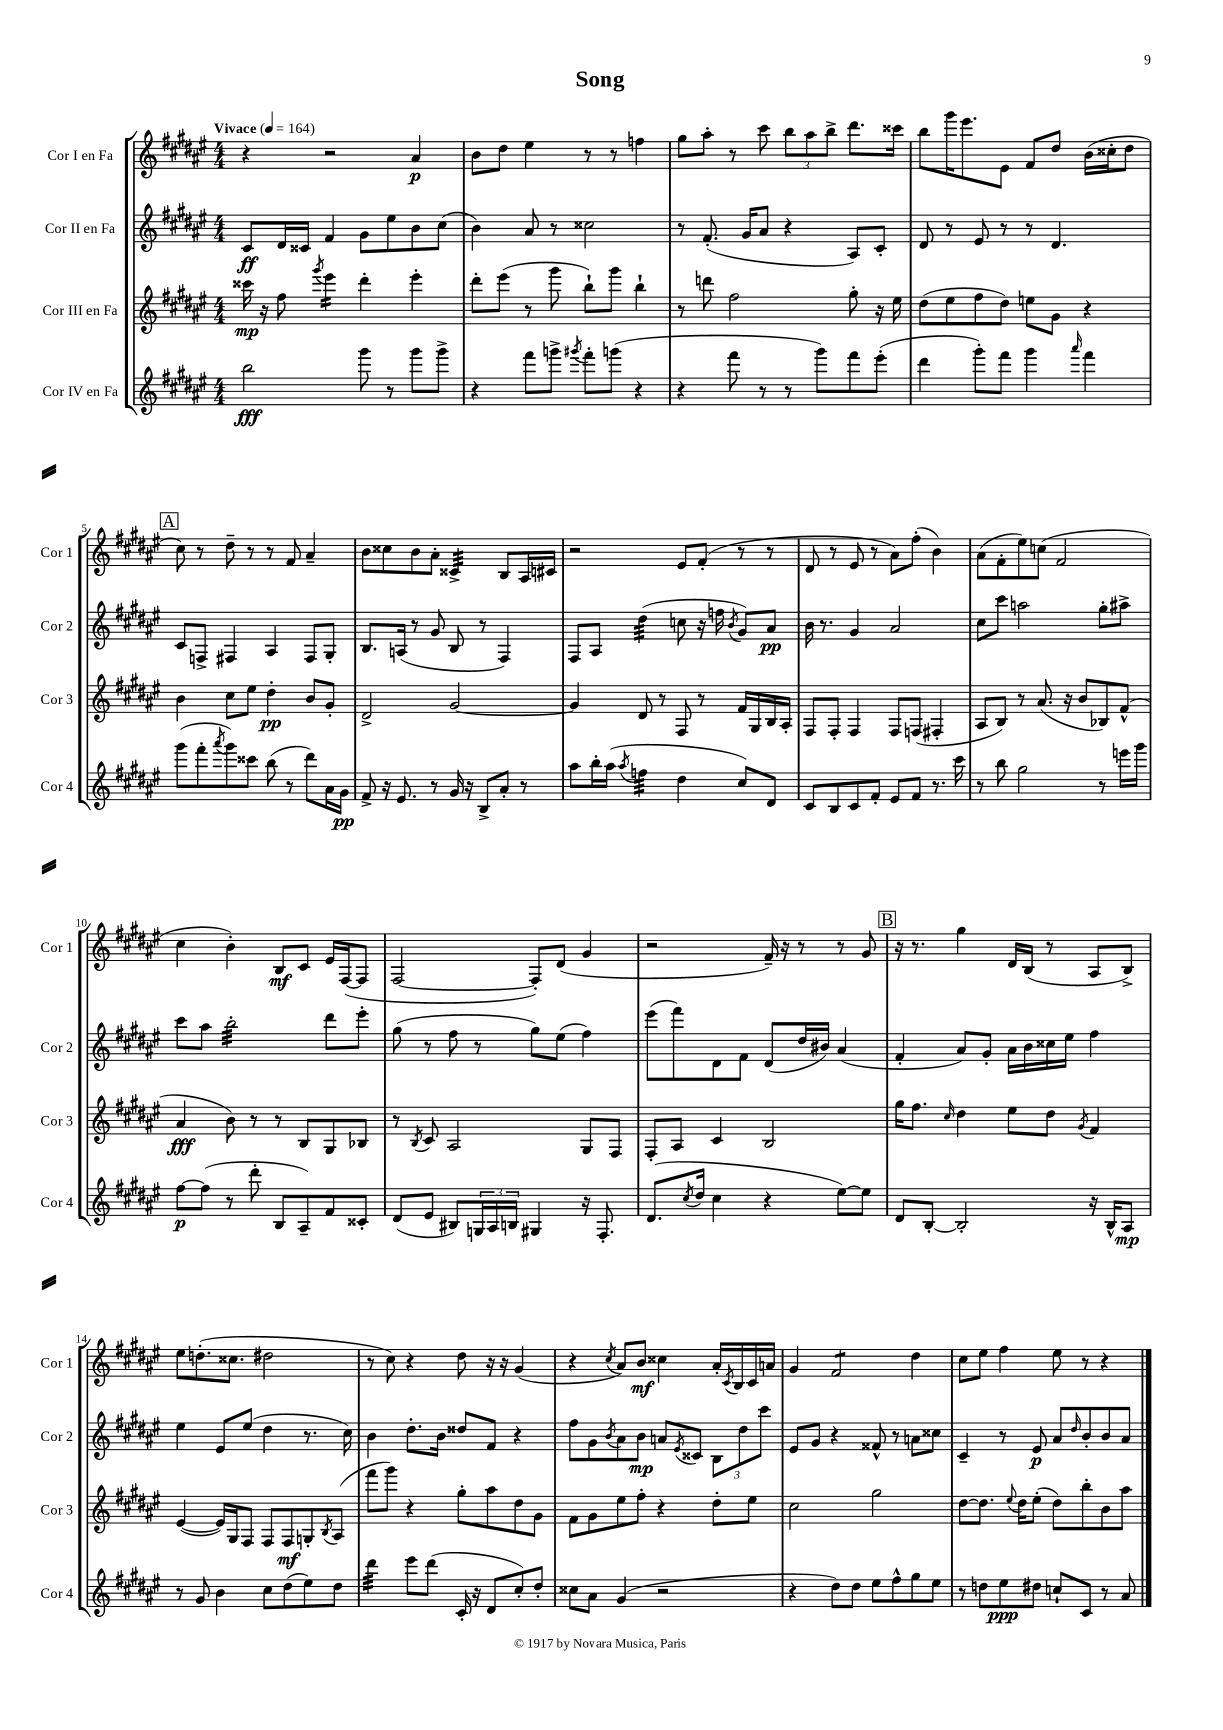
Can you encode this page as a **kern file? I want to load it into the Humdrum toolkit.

**kern	**kern	**kern	**kern
*staff4	*staff3	*staff2	*staff1
*clefG2	*clefG2	*clefG2	*clefG2
*k[f#c#g#d#a#e#]	*k[f#c#g#d#a#e#]	*k[f#c#g#d#a#e#]	*k[f#c#g#d#a#e#]
*M4/4	*M4/4	*M4/4	*M4/4
*MM164	*MM164	*MM164	*MM164
2bb\	16ccc##\	8c#/L	4r
.	16r	.	.
.	8ff#\	16d#/L	.
.	.	16c##/JJ	.
.	8qggg#/	.	.
.	4eee#\	4f#/	2r
8ggg#\	4ddd#'\	8g#\L	.
8r	.	8ee#\	.
8ggg#\L	4eee#'\	8b\	4a#/
8ggg#^\J	.	(8cc#\J	.
=	=	=	=
4r	8ddd#'\L	4b\)	8b\L
.	(8eee#\J	.	8dd#\J
8fff#\L	8r	8a#/	4ee#\
8ggg^\J	8ggg#\	8r	.
8qggg#/	.	.	.
8fff#'\L	8bb`\L)	2cc##\	8r
(8ggg\J	8ggg#\J	.	8r
4r	4bb`\	.	4ff\
=	=	=	=
4r	8r	8r	8gg#\L
.	8ddd\	(8.f#'/	8aa#'\J
8fff#\	2ff#\	.	8r
.	.	16g#/LK	.
8r	.	8a#/J	8ccc#\
8r	.	4r	12bb\L
.	.	.	12aa#\
8ggg#\L)	.	.	.
.	.	.	12bb^\J
8fff#\	8gg#'\	8A#/L)	8.ddd#\L
(8eee#'\J	16r	8c#'/J	.
.	16ee#\	.	16ccc##\Jk
=	=	=	=
4ddd#\	(8dd#\L	8d#/	8bb\L
.	8ee#\	8r	16ggg#\K
.	.	.	8.eee#\
8ggg#'\L)	8ff#\	8e#/	.
8fff#\J	8dd#\J)	8r	8e#\J
4ggg#\	8ee\L	8r	8f#/L
.	8g#\J	4.d#/	8dd#/J
16qqaaa#/	.	.	.
4fff#\	4r	.	(16b\LL
.	.	.	16cc##'\J
.	.	.	8dd#\J
=	=	=	=
(8ggg#\L	4b\	8c#/L	8cc#\)
8fff#'\	.	8F^/J	8r
8qaaa#/	.	.	.
8ggg#\)	8cc#\L	4F#/	8dd#~\
8ccc##\J	8ee#\J	.	8r
(8bb\	4dd#'\	4A#/	8r
8r	.	.	8f#/
8ddd#\L)	8b/L	8F#/L	4a#~/
16a#\L	8g#'/J	8G#'/J	.
16g#\JJ	.	.	.
=	=	=	=
8f#^/	2d#^/	8.B/L	8b\L
16r	.	.	8cc##\
8.e#/	.	(16A/Jk	.
.	.	8r	8b\
8r	.	8g#/	8a#'\J
16g#/	[2g#/	8B/	4c##^/
16r	.	.	.
8B^/L	.	8r	.
8a#'/J	.	4F#/)	8B/L
8r	.	.	16A#/L
.	.	.	16c#/JJ
=	=	=	=
8aa#\L	4g#/]	8F#/L	2r
16bb'\L	.	8A#/J	.
(16aa#\JJ	.	.	.
8qaa#/	.	.	.
4ff\	8d#/	(4dd#\	.
.	8r	.	.
4dd#\	8F#/	8cc\	8e#/L
.	8r	16r	(8f#'/J
.	.	16ff\	.
.	.	8qb/	.
8cc#/L)	16f#/LL	8g#/L)	8r
.	16G#/	.	.
8d#/J	16B/	8a#/J	8r
.	16A#'/JJ	.	.
=	=	=	=
8c#/L	8F#/L	16b\	8d#/
.	.	8.r	.
8B/	8F#'/J	.	8r
8c#/	4F#/	4g#/	8e#/
8f#'/J	.	.	8r
8e#/L	8F#/L	2a#/	8a#\L)
8f#/J	(8F/J	.	(8ff#'\J
8.r	4F#'/	.	4b\)
16ccc#\	.	.	.
=	=	=	=
8r	8A#/L	8cc#\L	(8a#\L
8bb\	8B/J)	8ccc#\J	8f#'\
2gg#\	8r	2aa\	8ee#\)
.	(8.a#/	.	(8cc\J
.	.	.	2f#/
.	16r	.	.
.	8b/L	.	.
8r	8B-/)	8gg#'\L	.
16eee\LL	(8f#^^/J	8aa#^\J	.
16ggg#\JJ	.	.	.
=	=	=	=
[8ff#\L	4a#/	8ccc#\L	4cc#\
(8ff#\]J	.	8aa#\J	.
8r	8b\)	2bb'\	4b'\)
8ddd#'\	8r	.	.
8B/L	8r	.	8B/L
8A#~/)	8B/L	.	8c#/J
8f#/	8G#/	8ddd#\L	16e#/LL
.	.	.	([16F#/J
8c##'/J	8B-/J	8eee#'\J	8F#/]J
=	=	=	=
(8d#/L	8r	(8gg#\	[2F#/
.	8qB/	.	.
8e#/J	8c#/	8r	.
8B#/L)	2A#/	8ff#\	.
24G/L	.	8r	.
24A#/	.	.	.
24B/JJ	.	.	.
4G#/	.	8gg#\L)	8F#'/]L)
.	.	(8ee#\J	(8d#/J
16r	8G#/L	4ff#\)	4g#/
8.F#'/	.	.	.
.	8F#/J	.	.
=	=	=	=
(8.d#/L	8F#'/L	(8eee#\L	2r
.	8A#/J	8fff#\)	.
8qcc#/	.	.	.
16dd#/Jk	.	.	.
4cc#\	4c#/	8d#\	.
.	.	8f#\J	.
4r	2B/	(8d#/L	16f#~/)
.	.	.	16r
.	.	16dd#/L	8r
.	.	16b#/JJ)	.
[8ee#\L)	.	(4a#/	8r
8ee#\]J	.	.	8g#/
=	=	=	=
8d#/L	16gg#\LK	4f#'/	16r
.	8.ff#\J	.	8.r
[8B'/J	.	.	.
.	16qqcc#/	.	.
2B'/]	4dd#\	8a#/L)	4gg#\
.	.	8g#'/J	.
.	8ee#\L	16a#\LL	16d#/LL
.	.	16b\	(16B/JJ
.	8dd#\J	16cc##\	8r
.	.	16ee#\JJ	.
.	8qg#/	.	.
16r	4f#/	4ff#\	8A#/L
16B^^/LK	.	.	.
8A#/J	.	.	8B^/J)
=	=	=	=
8r	([4e#/	4ee#\	8ee#\L
8g#/	.	.	(8.dd'\
4b\	16e#/]LL)	8e#/L	.
.	16G#/J	.	8.cc##\J
.	8F#/J	(8ee#/J	.
8cc#\L	8F#/L	4dd#\	2dd#\
(8dd#\	8F#/	.	.
8ee#\)	8G'/	8.r	.
.	8qB/	.	.
8dd#\J	(8A#/J	.	.
.	.	16cc#\)	.
=	=	=	=
4ddd#\	8fff#\L	4b\	8r
.	8ggg#\J)	.	8cc#\)
8eee#\L	4r	8.dd#'\L	4r
(8ddd#\J	.	.	.
.	.	16b\Jk	.
16c#'/	8gg#'\L	8dd##/L	8dd#\
16r	.	.	.
8d#/L	8aa#\	8f#/J	16r
.	.	.	16r
8cc#'/)	8dd#\	4r	(4g#/
8dd#'/J	8g#\J	.	.
=	=	=	=
8cc##\L	8f#\L	8ff#\L	4r
8a#\J	8g#\	8g#\	.
.	.	8qb/	8qcc#/
(4g#/	8ee#\	8a#\	8a#/L)
.	8ff#'\J	8b\J	8b/J
2r	4r	8a/L	4cc##\
.	.	8qe#/	.
.	.	8c##/J	.
.	8dd#'\L	12B\L	16a#'/LL
.	.	.	8qc#/
.	.	.	16B/
.	.	12dd#\	.
.	8ee#\J	.	16c#/
.	.	12ccc#\J	.
.	.	.	16a/JJ
=	=	=	=
4r	2cc#\	8e#/L	4g#/
.	.	8g#/J	.
8dd#\L)	.	4r	2f#/
8dd#\J	.	.	.
8ee#\L	2gg#\	8f##^^/	.
8ff#^^\	.	8r	.
8gg#\	.	8a\L	4dd#\
8ee#\J	.	8cc##\J	.
=	=	=	=
8r	[8dd#\L	4c#~/	8cc#\L
8dd\L	8.dd#\]J	.	8ee#\J
8ee#\	.	8r	4ff#\
.	8qqee#/	.	.
.	16dd#\LK	.	.
8dd#\J	(8ee#'\J	8e#/	.
8cc`/L	8dd#\L)	8a#/L	8ee#\
.	.	16qqdd#/	.
8c#/J	8bb'\	8b'/	8r
8r	8b\	8b/	4r
8a#/	8aa#\J	8a#/J	.
==	==	==	==
*-	*-	*-	*-
